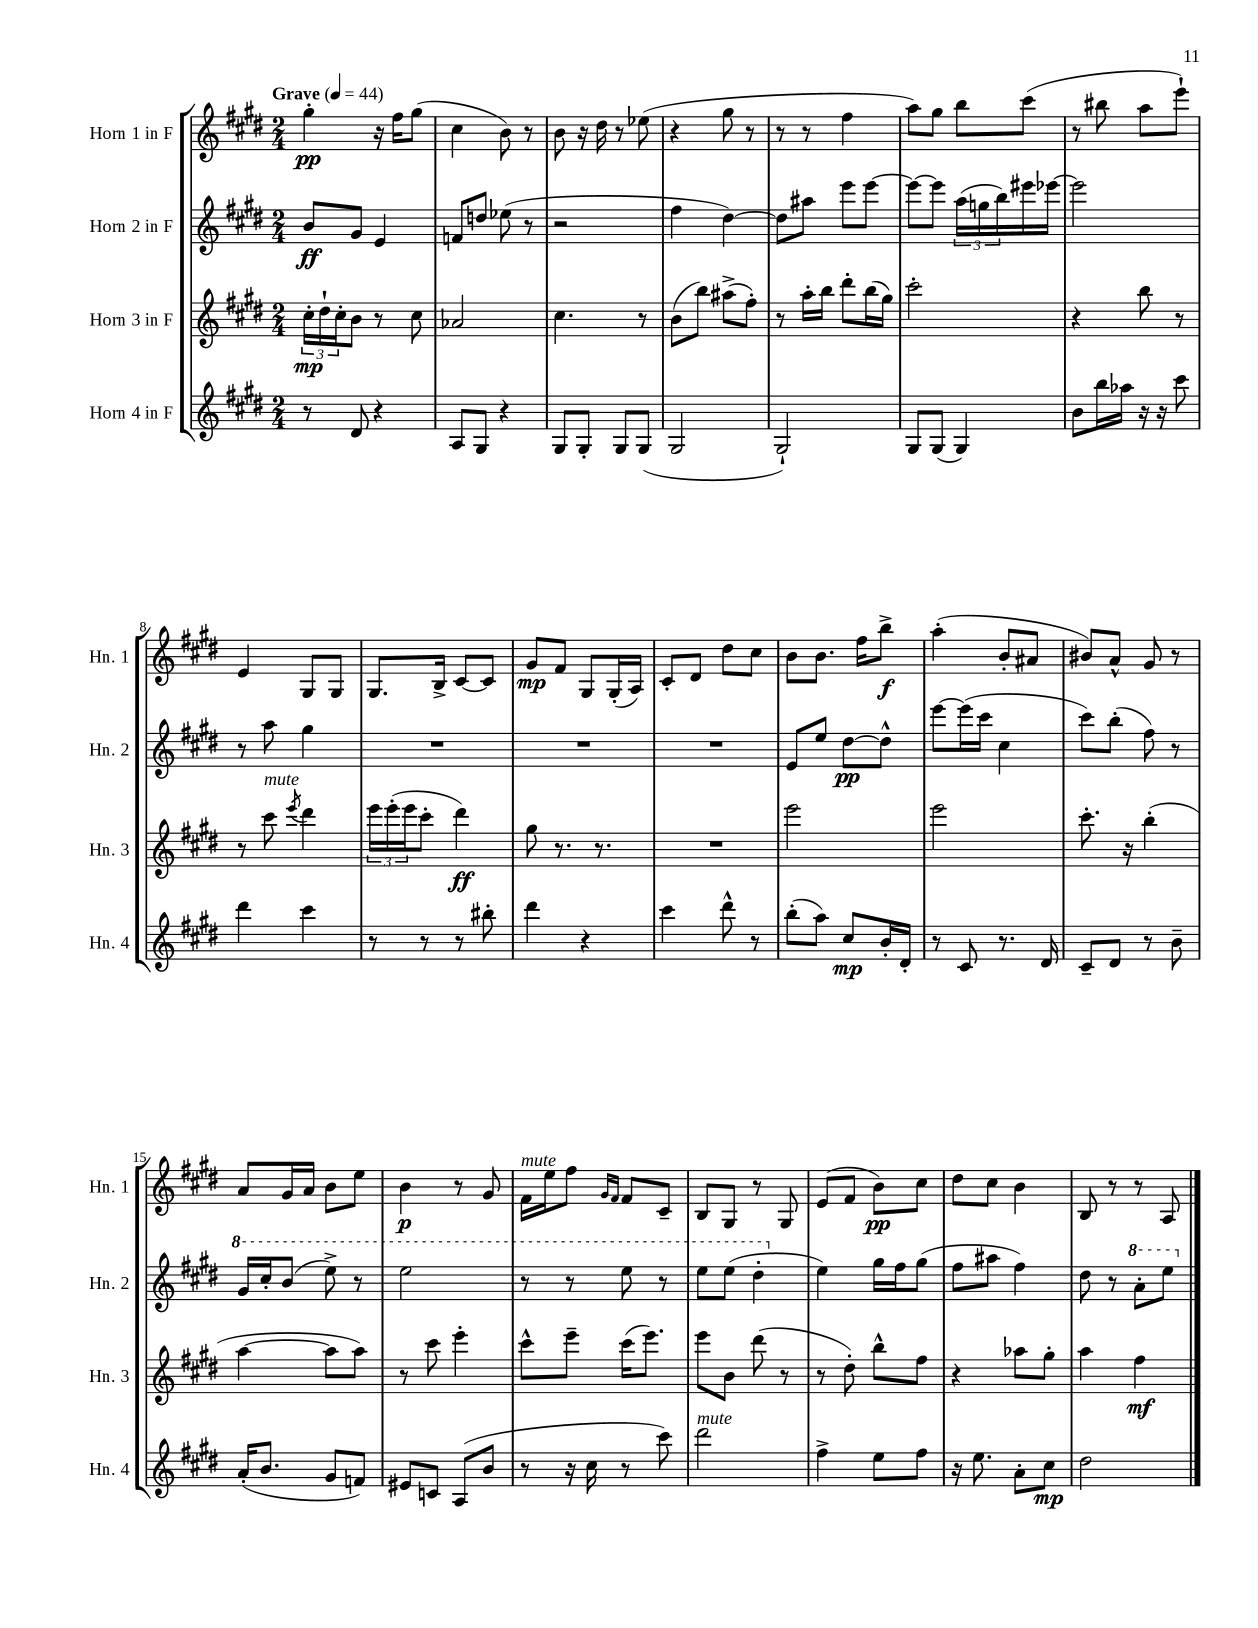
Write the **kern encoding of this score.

**kern	**kern	**kern	**kern
*staff4	*staff3	*staff2	*staff1
*clefG2	*clefG2	*clefG2	*clefG2
*k[f#c#g#d#]	*k[f#c#g#d#]	*k[f#c#g#d#]	*k[f#c#g#d#]
*M2/4	*M2/4	*M2/4	*M2/4
*MM44	*MM44	*MM44	*MM44
8r	24cc#'	8b	4gg#'
.	24dd#`	.	.
.	24cc#'	.	.
8d#	8b	8g#	.
4r	8r	4e	16r
.	.	.	16ff#
.	8cc#	.	(8gg#
=	=	=	=
8A	2a-	8f	4cc#
8G#	.	8dd	.
4r	.	(8ee-	8b)
.	.	8r	8r
=	=	=	=
8G#	4.cc#	2r	8b
8G#'	.	.	16r
.	.	.	16dd#
8G#	.	.	8r
(8G#	8r	.	(8ee-
=	=	=	=
2G#	(8b	4ff#	4r
.	8bb)	.	.
.	(8aa#^	[4dd#)	8gg#
.	8ff#')	.	8r
=	=	=	=
2G#`)	8r	8dd#]	8r
.	16aa'	8aa#	8r
.	16bb	.	.
.	8ddd#'	8eee	4ff#
.	(16bb	[8eee	.
.	16gg#)	.	.
=	=	=	=
8G#	2ccc#'	8eee_	8aa)
(8G#	.	8eee]	8gg#
4G#)	.	(24aa	8bb
.	.	24gg	.
.	.	24bb)	.
.	.	16eee#	(8ccc#
.	.	[16eee-	.
=	=	=	=
8b	4r	2eee-]	8r
16bb	.	.	8bb#
16aa-	.	.	.
16r	8bb	.	8aa
16r	.	.	.
8ccc#	8r	.	8eee`)
=	=	=	=
4ddd#	8r	8r	4e
.	8ccc#	8aa	.
.	8qeee	.	.
4ccc#	4ddd#	4gg#	8G#
.	.	.	8G#
=	=	=	=
8r	24eee	2r	8.G#
.	(24eee'	.	.
.	24eee	.	.
8r	8ccc#'	.	.
.	.	.	16B^
8r	4ddd#)	.	[8c#
8bb#'	.	.	8c#]
=	=	=	=
4ddd#	8gg#	2r	8g#
.	8.r	.	8f#
4r	.	.	8G#
.	8.r	.	.
.	.	.	(16G#'
.	.	.	16A)
=	=	=	=
4ccc#	2r	2r	8c#'
.	.	.	8d#
8ddd#^^	.	.	8dd#
8r	.	.	8cc#
=	=	=	=
(8bb'	2eee	8e	8b
8aa)	.	8ee	8.b
8cc#	.	[8dd#	.
.	.	.	16ff#
16b'	.	8dd#^^]	8bb^
16d#'	.	.	.
=	=	=	=
8r	2eee	[8eee	(4aa'
8c#	.	(16eee]	.
.	.	16ccc#	.
8.r	.	4cc#	8b'
.	.	.	8a#
16d#	.	.	.
=	=	=	=
8c#~	8.ccc#'	8ccc#)	8b#)
8d#	.	(8bb'	8a^^
.	16r	.	.
8r	(4bb'	8ff#)	8g#
8b~	.	8r	8r
=	=	=	=
(16a'	[4aa	16gg#	8a
8.b	.	16ccc#'	.
.	.	(8bb	16g#
.	.	.	16a
8g#	8aa]	8eee^)	8b
8f)	8aa)	8r	8ee
=	=	=	=
8e#	8r	2eee	4b
8c	8ccc#	.	.
(8A	4eee'	.	8r
8b	.	.	8g#
=	=	=	=
8r	8ccc#^^	8r	16f#
.	.	.	16ee
16r	8eee~	8r	8ff#
16cc#	.	.	.
.	.	.	16qqg#
.	.	.	16qqf#
8r	(16ccc#	8eee	8f#
.	8.eee)	.	.
8ccc#)	.	8r	8c#~
=	=	=	=
2ddd#	8eee	8eee	8B
.	8b	(8eee	8G#
.	(8ddd#	4ddd#'	8r
.	8r	.	8G#
=	=	=	=
4ff#^	8r	4ee)	(8e
.	8dd#')	.	8f#
8ee	8bb^^	16gg#	8b)
.	.	16ff#	.
8ff#	8ff#	(8gg#	8cc#
=	=	=	=
16r	4r	8ff#	8dd#
8.ee	.	.	.
.	.	8aa#	8cc#
8a'	8aa-	4ff#)	4b
8cc#	8gg#'	.	.
=	=	=	=
2dd#	4aa	8dd#	8B
.	.	8r	8r
.	4ff#	8aa'	8r
.	.	8eee	8A
==	==	==	==
*-	*-	*-	*-
